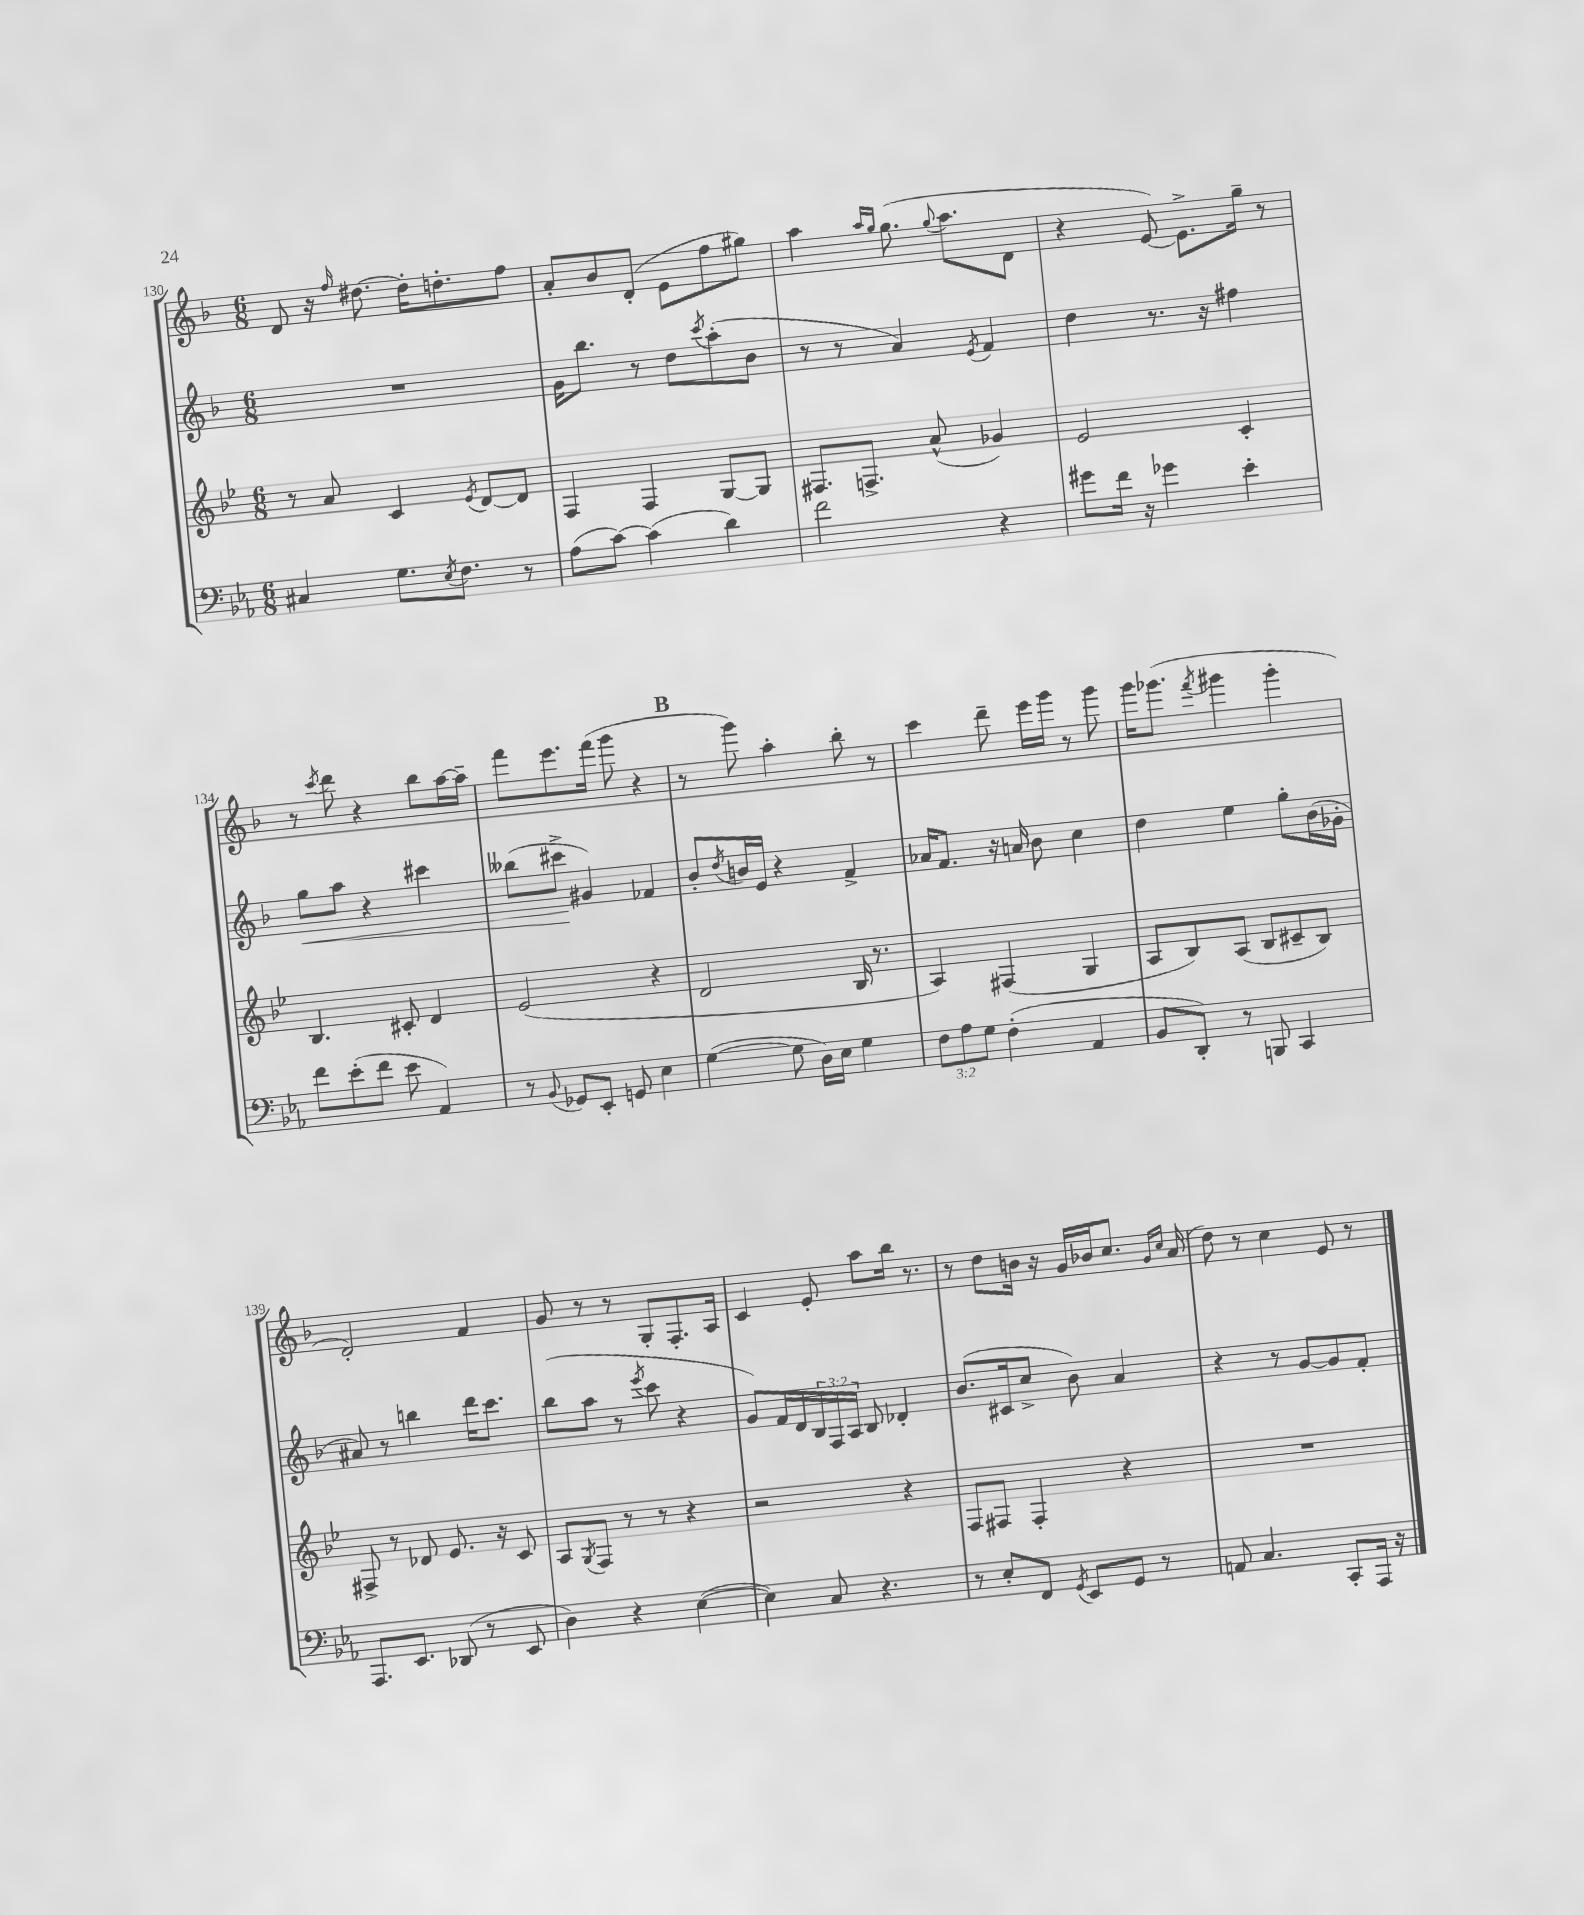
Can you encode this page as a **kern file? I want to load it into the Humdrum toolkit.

**kern	**kern	**kern	**kern
*staff4	*staff3	*staff2	*staff1
*clefF4	*clefG2	*clefG2	*clefG2
*k[b-e-a-]	*k[b-e-]	*k[b-]	*k[b-]
*M6/8	*M6/8	*M6/8	*M6/8
4C#	8r	2.r	8d
.	8a	.	16r
.	.	.	16qqff
.	.	.	[8.dd#
8.G	4c	.	.
.	.	.	16dd#']
8qE-	.	.	.
8.F	.	.	8.dd'
.	8qe-	.	.
.	[8d	.	.
8r	8d]	.	8ff
=	=	=	=
(8A-	4F	16g	8a'
.	.	8.bb-	.
[8c)	.	.	8b-
(4c]	4F	8r	(8d'
.	.	8dd	8e
.	.	8qccc	.
4d)	[8G	(8aa'	8ff
.	8G]	8b-	8gg#)
=	=	=	=
2f	8.F#	8r	4aa
.	.	8r	.
.	8.F^	.	.
.	.	.	16qqaa
.	.	.	16qqgg
.	.	4a)	(8.gg
.	(8a^^	.	.
.	.	.	8qqgg
.	.	.	8.aa
.	.	8qe	.
4r	4g-)	4f	.
.	.	.	8d
=	=	=	=
8g#	2e-	4dd	4r
16f	.	.	.
16r	.	.	.
4g-	.	8.r	[8e)
.	.	.	8.e^]
.	.	16r	.
4e-'	4c'	4ff#	.
.	.	.	16gg~
.	.	.	8r
=	=	=	=
8f	4.B-	8gg	8r
.	.	.	8qccc
(8e-'	.	8aa	8ddd
8f	.	4r	4r
8e-	8c#'	.	.
4AA-)	4d	4ccc#	8bb-
.	.	.	[16aa
.	.	.	16aa~]
=	=	=	=
8r	(2e-	(8bb--	8fff
8qqBB-	.	.	.
8GG-	.	8ccc#^	8.eee
8EE-'	.	4g#)	.
.	.	.	(16fff
8GG	.	.	8ggg
4E-	4r	4f-	4r
=	=	=	=
([4G	2d	8b-'	8r
.	.	8qdd	.
.	.	16b	8ggg)
.	.	16e	.
8G]	.	4r	4aa'
16D)	.	.	.
16E-	.	.	.
4G	16B-	4f^	8bb-'
.	8.r	.	.
.	.	.	8r
=	=	=	=
12F	4A)	16a-	4ccc
.	.	8.f	.
12A-	.	.	.
12G	.	.	.
(4F'	(4F#	16r	8ddd~
.	.	16a	.
.	.	8b-	16eee
.	.	.	16ggg
4AA-	4G	4cc	8r
.	.	.	8ggg
=	=	=	=
8BB-	8A	4dd	16ggg
.	.	.	(8.ggg-
8DD')	8B-)	.	.
.	.	.	8qfff
8r	(8A	4ee	4ggg#
8BBB	8B-	.	.
4CC	8c#~	8gg'	4ggg#'
.	8B-)	(16b-	.
.	.	16g-'	.
=	=	=	=
8.AAA-	8F#^	8a#)	2d')
.	8r	8r	.
8.EE-	.	.	.
.	8d-	4bb	.
(8DD-	8.e-	.	.
8r	.	16ddd	4f
.	16r	8.ccc	.
8EE-	8c	.	.
=	=	=	=
4D)	8A	(8bb-	8g
.	8qG	.	.
.	8F	8aa	8r
4r	8r	8r	8r
.	.	8qeee	.
.	8r	8ccc	8G'
([4E-	4r	4r	8.F'
.	.	.	16A
=	=	=	=
4E-])	2r	8g)	4c
.	.	16f	.
.	.	16d	.
8C	.	24B-	8e'
.	.	24F	.
.	.	24A	.
4.r	.	8B-	8aa
.	4r	4d-'	16bb-
.	.	.	8.r
=	=	=	=
8r	8F	(8.b-	8r
8E-'	8F#	.	8dd
.	.	16c#	.
8FF	4F#'	8cc^	16b
.	.	.	16r
8qGG	.	.	.
8EE-	.	8b-)	16g
.	.	.	16b-
8GG	4r	4a	8.cc
8r	.	.	.
.	.	.	16qqg
.	.	.	16qqcc
.	.	.	(16a
=	=	=	=
8AA	2.r	4r	8dd)
4.C	.	.	8r
.	.	8r	4cc
.	.	[8g	.
8CC'	.	8g]	8e
16AAA-	.	8f'	8r
16r	.	.	.
==	==	==	==
*-	*-	*-	*-
